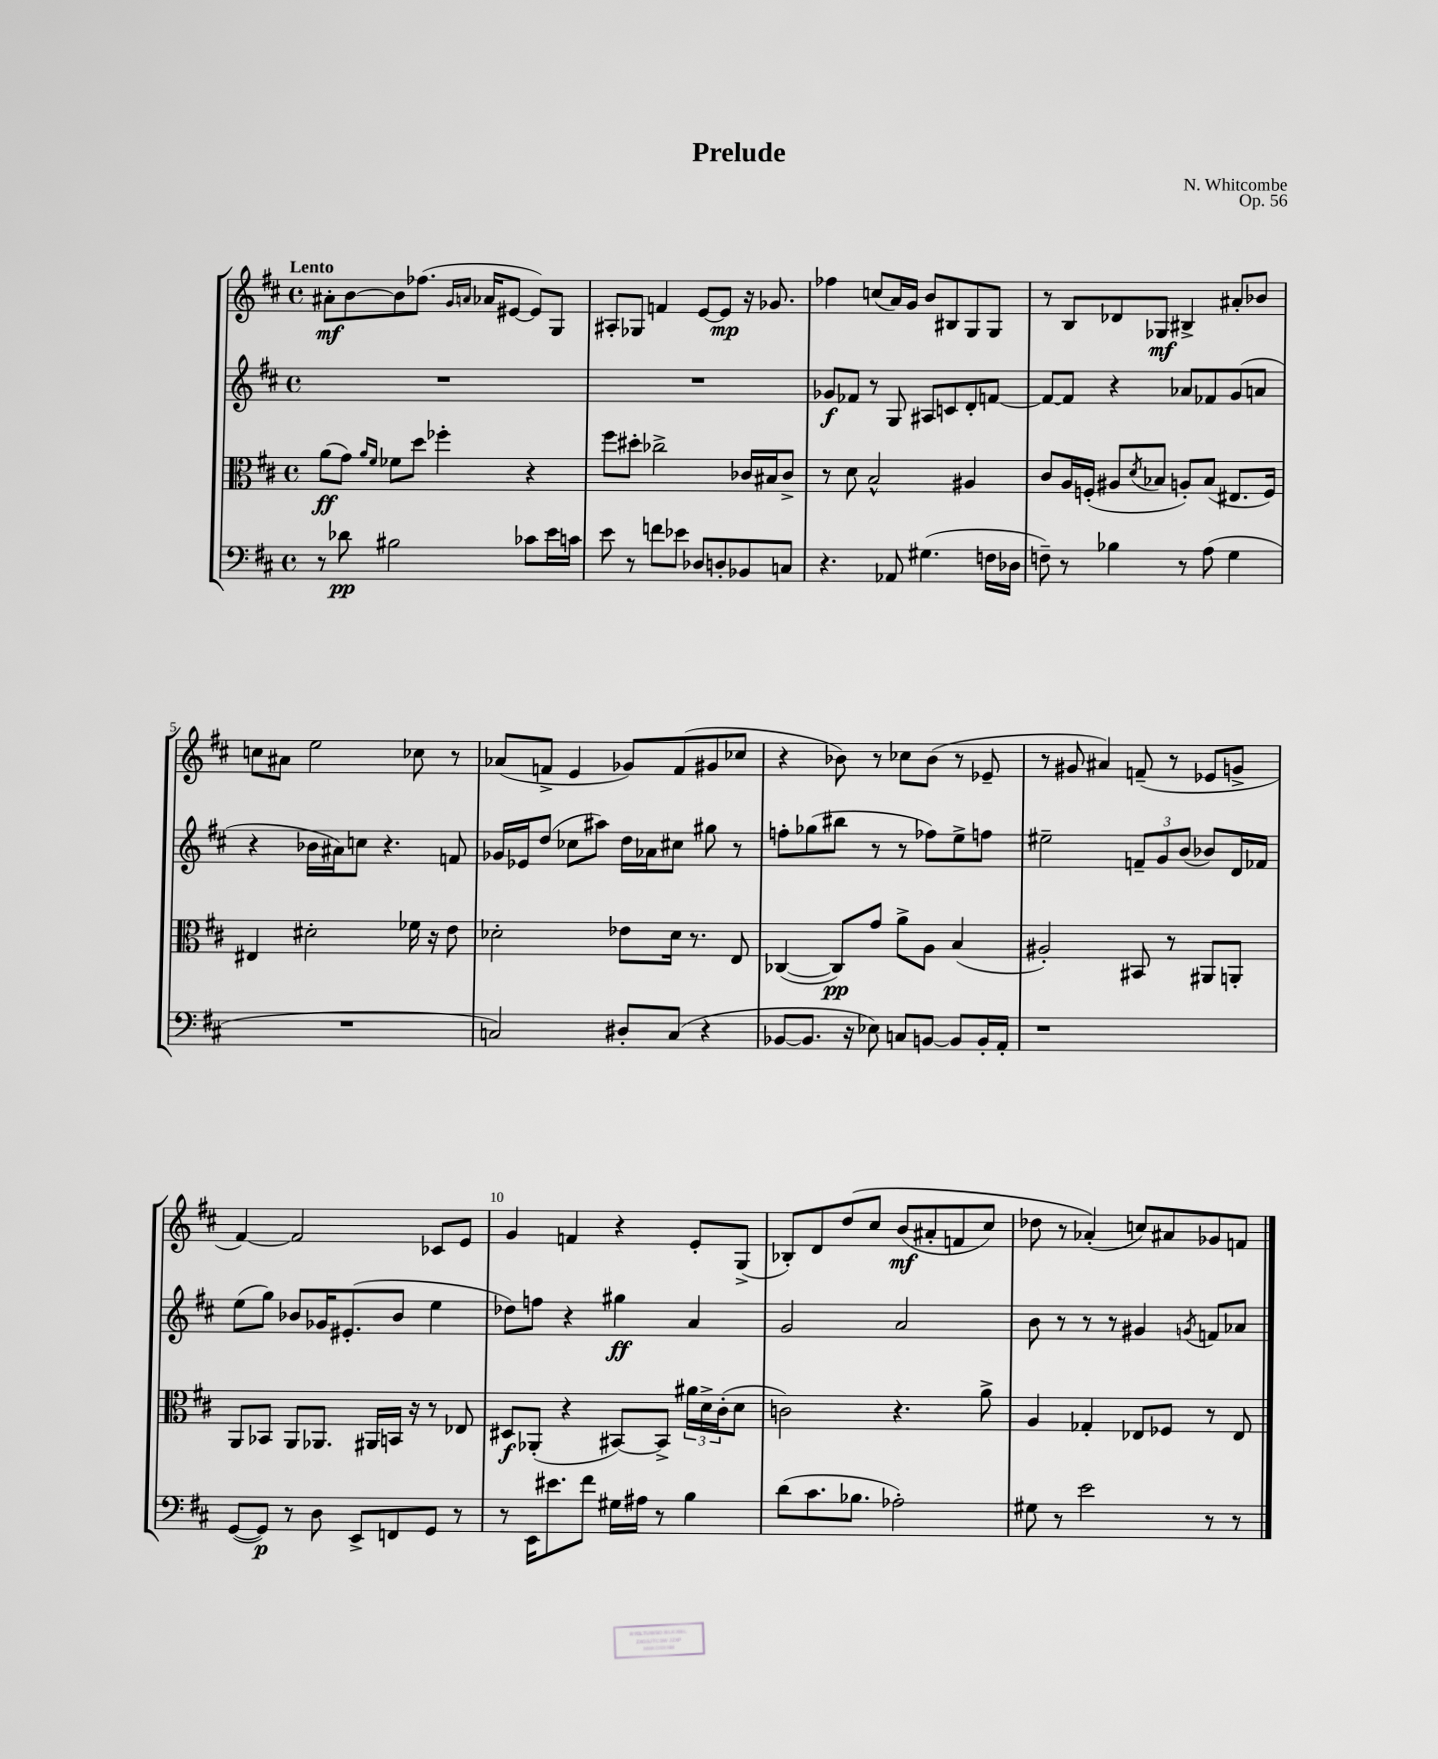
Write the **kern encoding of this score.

**kern	**kern	**kern	**kern
*staff4	*staff3	*staff2	*staff1
*clefF4	*clefC3	*clefG2	*clefG2
*k[f#c#]	*k[f#c#]	*k[f#c#]	*k[f#c#]
*M4/4	*M4/4	*M4/4	*M4/4
*met(c)	*met(c)	*met(c)	*met(c)
8r	(8a	1r	8a#'
8d-	8g)	.	[8b
.	16qqa	.	.
.	16qqf#	.	.
2B#	8f-	.	8b]
.	8dd	.	(8.ff-
.	4ff-'	.	.
.	.	.	16qqg
.	.	.	16qqa
.	.	.	16a-
.	.	.	[8e#
8c-	4r	.	8e#])
16e	.	.	8G
16c	.	.	.
=	=	=	=
8e	8ff#	1r	8A#'
8r	8dd#'	.	8G-
8f	2cc-^	.	4f
8e-	.	.	.
8D-	.	.	[8e
8D'	.	.	8e]
8BB-	16c-	.	16r
.	16B#	.	8.g-
8C	8c-^	.	.
=	=	=	=
4.r	8r	8g-	4ff-
.	8d	8f-	.
.	2B^^	8r	(8cc
8AA-	.	8G	16a)
.	.	.	16g
(4.G#	.	8A#	8b
.	.	8c	8B#
.	4A#	8d'	8G
16F	.	[8f	8G
16D-	.	.	.
=	=	=	=
8F~)	8c#	8f_	8r
8r	16A	8f]	8B
.	(16F'	.	.
4B-	8A#	4r	8d-
.	8qd	.	.
.	8B-	.	8G-
8r	8A')	8a-	4B#^
(8A	(8B-	8f-	.
4G	8.E#	(8g	8a#'
.	.	8a	8b-
.	16F)	.	.
=	=	=	=
1r	4E#	4r	8cc
.	.	.	8a#
.	2d#'	16b-	2ee
.	.	16a#)	.
.	.	8cc	.
.	.	4.r	.
.	16f-	.	8cc-
.	16r	.	.
.	8e	8f	8r
=	=	=	=
2C)	2d-'	16g-	(8a-
.	.	16e-	.
.	.	(8dd	8f^
.	.	8cc-	4e
.	.	8aa#)	.
8D#'	8e-	16dd	8g-)
.	.	16a-	.
(8C	16d-	8cc#	(8f
.	8.r	.	.
4r	.	8gg#	8g#
.	8E	8r	8cc-
=	=	=	=
[8BB-	([4C-	8ff'	4r
8.BB-]	.	(8gg-	.
.	8C-])	8bb#	8b-)
16r	.	.	.
8E-)	8g	8r	8r
8C	8a^	8r	8cc-
[8BB	8A	8ff-)	(8b-
8BB]	(4B	8ee^	8r
16BB'	.	8ff	8e-~
16AA'	.	.	.
=	=	=	=
1r	2A#')	2ee#~	8r
.	.	.	8g#
.	.	.	4a#)
.	8BB#	12f~	(8f~
.	.	12g	.
.	8r	.	8r
.	.	(12b	.
.	8AA#	8b-)	8e-
.	8AA'	16d	8g^
.	.	16f-	.
=	=	=	=
([8GG	8AA	(8ee	[4f#)
8GG])	8BB-	8gg)	.
8r	8AA	8b-	2f#]
8D	8.AA-	16g-	.
.	.	(8.e#'	.
8EE^	.	.	.
.	16AA#	.	.
8FF	16BB	8b-	.
.	16r	.	.
8GG	8r	4ee	8c-
8r	8E-	.	8e
=	=	=	=
8r	8D#	8dd-)	4g
16EE	(8AA-'	8ff	.
8.e#	.	.	.
.	4r	4r	4f
8f#	.	.	.
16G#	[8BB#)	4gg#	4r
16A#	.	.	.
8r	8BB#^]	.	.
4B	24a#	4a	8e'
.	24d^	.	.
.	(24c#'	.	.
.	8d	.	(8G^
=	=	=	=
(8d	2c)	2g	8B-')
8.c#	.	.	8d
.	.	.	&(8dd
8.B-	.	.	.
.	.	.	8cc#
2A-')	4.r	2a	(8b
.	.	.	8a#'
.	.	.	8f
.	8a^	.	8cc#)
=	=	=	=
8G#	4A	8b	8dd-
8r	.	8r	8r
2e	4G-'	8r	(4a-'&)
.	.	8r	.
.	8E-	4g#	8cc)
.	8F-	.	8a#
.	.	8qg	.
8r	8r	8f	8g-
8r	8E-	8a-	8f
==	==	==	==
*-	*-	*-	*-
